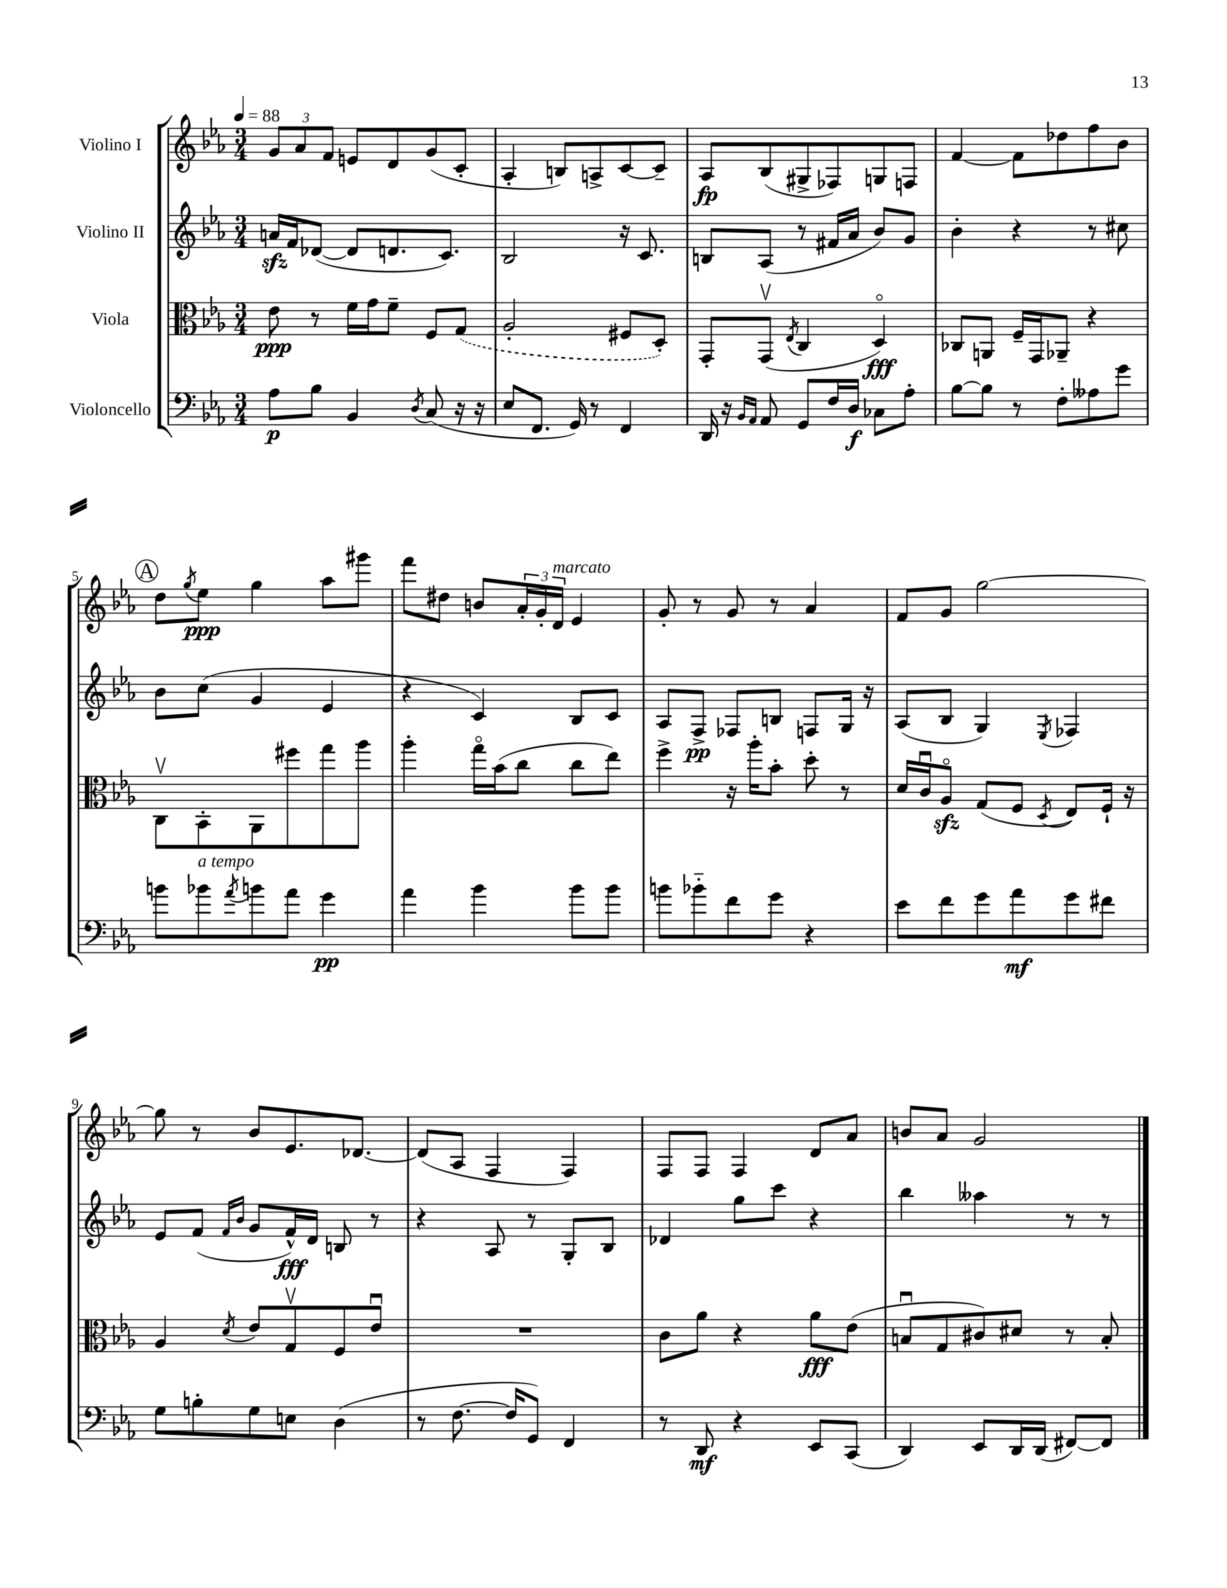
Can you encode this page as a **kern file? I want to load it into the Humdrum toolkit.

**kern	**dynam	**kern	**dynam	**kern	**dynam	**kern	**dynam
*part4	*part4	*part3	*part3	*part2	*part2	*part1	*part1
*staff4	*staff4	*staff3	*staff3	*staff2	*staff2	*staff1	*staff1
*I"Violoncello	*	*I"Viola	*	*I"Violino II	*	*I"Violino I	*
*clefF4	*	*clefC3	*	*clefG2	*	*clefG2	*
*k[b-e-a-]	*	*k[b-e-a-]	*	*k[b-e-a-]	*	*k[b-e-a-]	*
*M3/4	*	*M3/4	*	*M3/4	*	*M3/4	*
*MM88	*	*MM88	*	*MM88	*	*MM88	*
=1	=1	=1	=1	=1	=1	=1	=1
8A-\L	p	8e-\	ppp	16anzz/LL	.	12g/L	.
.	.	.	.	16f/J	.	.	.
.	.	.	.	.	.	12a-/	.
8B-\J	.	8r	.	([8d-X/J	.	.	.
.	.	.	.	.	.	12f/J	.
4BB-/	.	16f\LL	.	8d-/L]	.	8en/L	.
.	.	16g\J	.	.	.	.	.
.	.	8f~\J	.	8.dn/	.	8d/	.
8qD/	.	.	.	.	.	.	.
(8C/	.	8F/L	.	.	.	(8g/	.
.	.	.	.	8.c/J)	.	.	.
16r	.	(8G/J	.	.	.	8c'/J	.
16r	.	.	.	.	.	.	.
=2	=2	=2	=2	=2	=2	=2	=2
8E-/L	.	2A-'/	.	2B-/	.	4A-'/	.
8.FF/J	.	.	.	.	.	.	.
.	.	.	.	.	.	8Bn/L)	.
16GG/)	.	.	.	.	.	.	.
8r	.	.	.	.	.	8An^/	.
4FF/	.	8F#X/L	.	16r	.	[8c/	.
.	.	.	.	8.c/	.	.	.
.	.	8D'/J)	.	.	.	8c~/J]	.
=3	=3	=3	=3	=3	=3	=3	=3
16DD/	.	8GG'/L	.	8Bn/L	.	8A-/L	fp
16r	.	.	.	.	.	.	.
16qqBB-/LL	.	.	.	.	.	.	.
16qqAA-/JJ	.	.	.	.	.	.	.
8AA-/	.	(8GGv/J	.	(8A-/J	.	(8B-/	.
.	.	8qE-/	.	.	.	.	.
8GG/L	.	4C/	.	8r	.	8G#X^/	.
16F/L	.	.	.	16f#X/LL	.	8F-X/)	.
16D/JJ	f	.	.	16a-/JJ	.	.	.
8C-X\L	.	4D/)	fff	8b-/L)	.	8Gn/	.
8A-'\J	.	.	.	8g/J	.	8Fn/J	.
=4	=4	=4	=4	=4	=4	=4	=4
[8B-\L	.	8C-X/L	.	4b-'\	.	[4f/	.
8B-\J]	.	8AAn/J	.	.	.	.	.
8r	.	16F~/LL	.	4r	.	8f\L]	.
.	.	16GG/J	.	.	.	.	.
8F'\L	.	8AA-X~/J	.	.	.	8dd-X\	.
8A--X\	.	4r	.	8r	.	8ff\	.
8g\J	.	.	.	8cc#X\	.	8b-\J	.
!!LO:LB:g=z
!!LO:REH:place=s1:t=A
=5	=5	=5	=5	=5	=5	=5	=5
8bn\L	.	8Cv\L	.	8b-\L	.	8dd\L	.
.	.	.	.	.	.	8qgg/	.
!LO:TX:a:i:t=a tempo	!	!	!	!	!	!	!
8b-X\	.	8BB-'\	.	(8cc\J	.	8ee-\J	ppp
8qa-/	.	.	.	.	.	.	.
8bn\	.	8AA-\	.	4g/	.	4gg\	.
8a-\J	.	8ff#X\	.	.	.	.	.
4g\	pp	8gg\	.	4e-/	.	8aa-\L	.
.	.	8aa-\J	.	.	.	8ggg#X\J	.
=6	=6	=6	=6	=6	=6	=6	=6
4a-\	.	4aa-'\	.	4r	.	8fff\L	.
.	.	.	.	.	.	8dd#X\J	.
4b-\	.	16gg\LL	.	4c/)	.	8bn/L	.
.	.	(16b-\J	.	.	.	.	.
.	.	8cc\J	.	.	.	24a-'/L	.
.	.	.	.	.	.	24g'/	.
!	!	!	!	!	!	!LO:TX:a:i:t=marcato	!
.	.	.	.	.	.	24d/JJ	.
8b-\L	.	8cc\L	.	8B-/L	.	4e-/	.
8b-\J	.	8ee-\J)	.	8c/J	.	.	.
=7	=7	=7	=7	=7	=7	=7	=7
8bn\L	.	4ff^\	.	8A-/L	.	8g'/	.
8b-X\	.	.	.	8F^/J	pp	8r	.
8f\	.	16r	.	8F-X/L	.	8g/	.
.	.	16aa-'\KL	.	.	.	.	.
8g\J	.	8b-'\J	.	8Bn/J	.	8r	.
4r	.	8dd'\	.	8Fn/L	.	4a-/	.
.	.	8r	.	16G/Jk	.	.	.
.	.	.	.	16r	.	.	.
=8	=8	=8	=8	=8	=8	=8	=8
8e-\L	.	16d/LL	.	(8A-/L	.	8f/L	.
.	.	16cu/J	.	.	.	.	.
8f\	.	8A-zz/J	.	8B-/J	.	8g/J	.
8g\	.	(8G/L	.	4G/)	.	[2gg\	.
8a-\	mf	8F/J	.	.	.	.	.
.	.	8qD/	.	8qE-/	.	.	.
8g\	.	8E-/L)	.	4F-X/	.	.	.
8f#X\J	.	16F`/Jk	.	.	.	.	.
.	.	16r	.	.	.	.	.
!!LO:LB:g=z
=9	=9	=9	=9	=9	=9	=9	=9
8G\L	.	4A-/	.	8e-/L	.	8gg\]	.
8Bn'\	.	.	.	(8f/J	.	8r	.
.	.	.	.	16qqf/LL	.	.	.
.	.	8qd/	.	16qqb-/JJ	.	.	.
8G\	.	8e-/L	.	8g/L	.	8b-/L	.
8En\J	.	8Gv/	.	16f^^/L)	fff	8.e-/	.
.	.	.	.	16d/JJ	.	.	.
(4D\	.	8F/	.	8Bn/	.	.	.
.	.	.	.	.	.	[8.d-X/J	.
.	.	8e-u/J	.	8r	.	.	.
=10	=10	=10	=10	=10	=10	=10	=10
8r	.	2.r	.	4r	.	(8d-/L]	.
[8.F\	.	.	.	.	.	8A-/J	.
.	.	.	.	8A-/	.	4F/	.
16F/KL]	.	.	.	.	.	.	.
8GG/J)	.	.	.	8r	.	.	.
4FF/	.	.	.	8G'/L	.	4F/)	.
.	.	.	.	8B-/J	.	.	.
=11	=11	=11	=11	=11	=11	=11	=11
8r	.	8c\L	.	4d-X/	.	8F/L	.
8DD/	mf	8a-\J	.	.	.	8F/J	.
4r	.	4r	.	8gg\L	.	4F/	.
.	.	.	.	8ccc\J	.	.	.
8EE-/L	.	8a-\L	fff	4r	.	8d/L	.
(8CC/J	.	(8e-\J	.	.	.	8a-/J	.
=12	=12	=12	=12	=12	=12	=12	=12
4DD/)	.	8Bnu/L	.	4bb-\	.	8bn/L	.
.	.	8G/	.	.	.	8a-/J	.
8EE-/L	.	8c#X/)	.	4aa--X\	.	2g/	.
16DD/L	.	8d#X/J	.	.	.	.	.
(16DD/JJ	.	.	.	.	.	.	.
[8FF#X/L)	.	8r	.	8r	.	.	.
8FF#/J]	.	8B'/	.	8r	.	.	.
==	==	==	==	==	==	==	==
*-	*-	*-	*-	*-	*-	*-	*-
